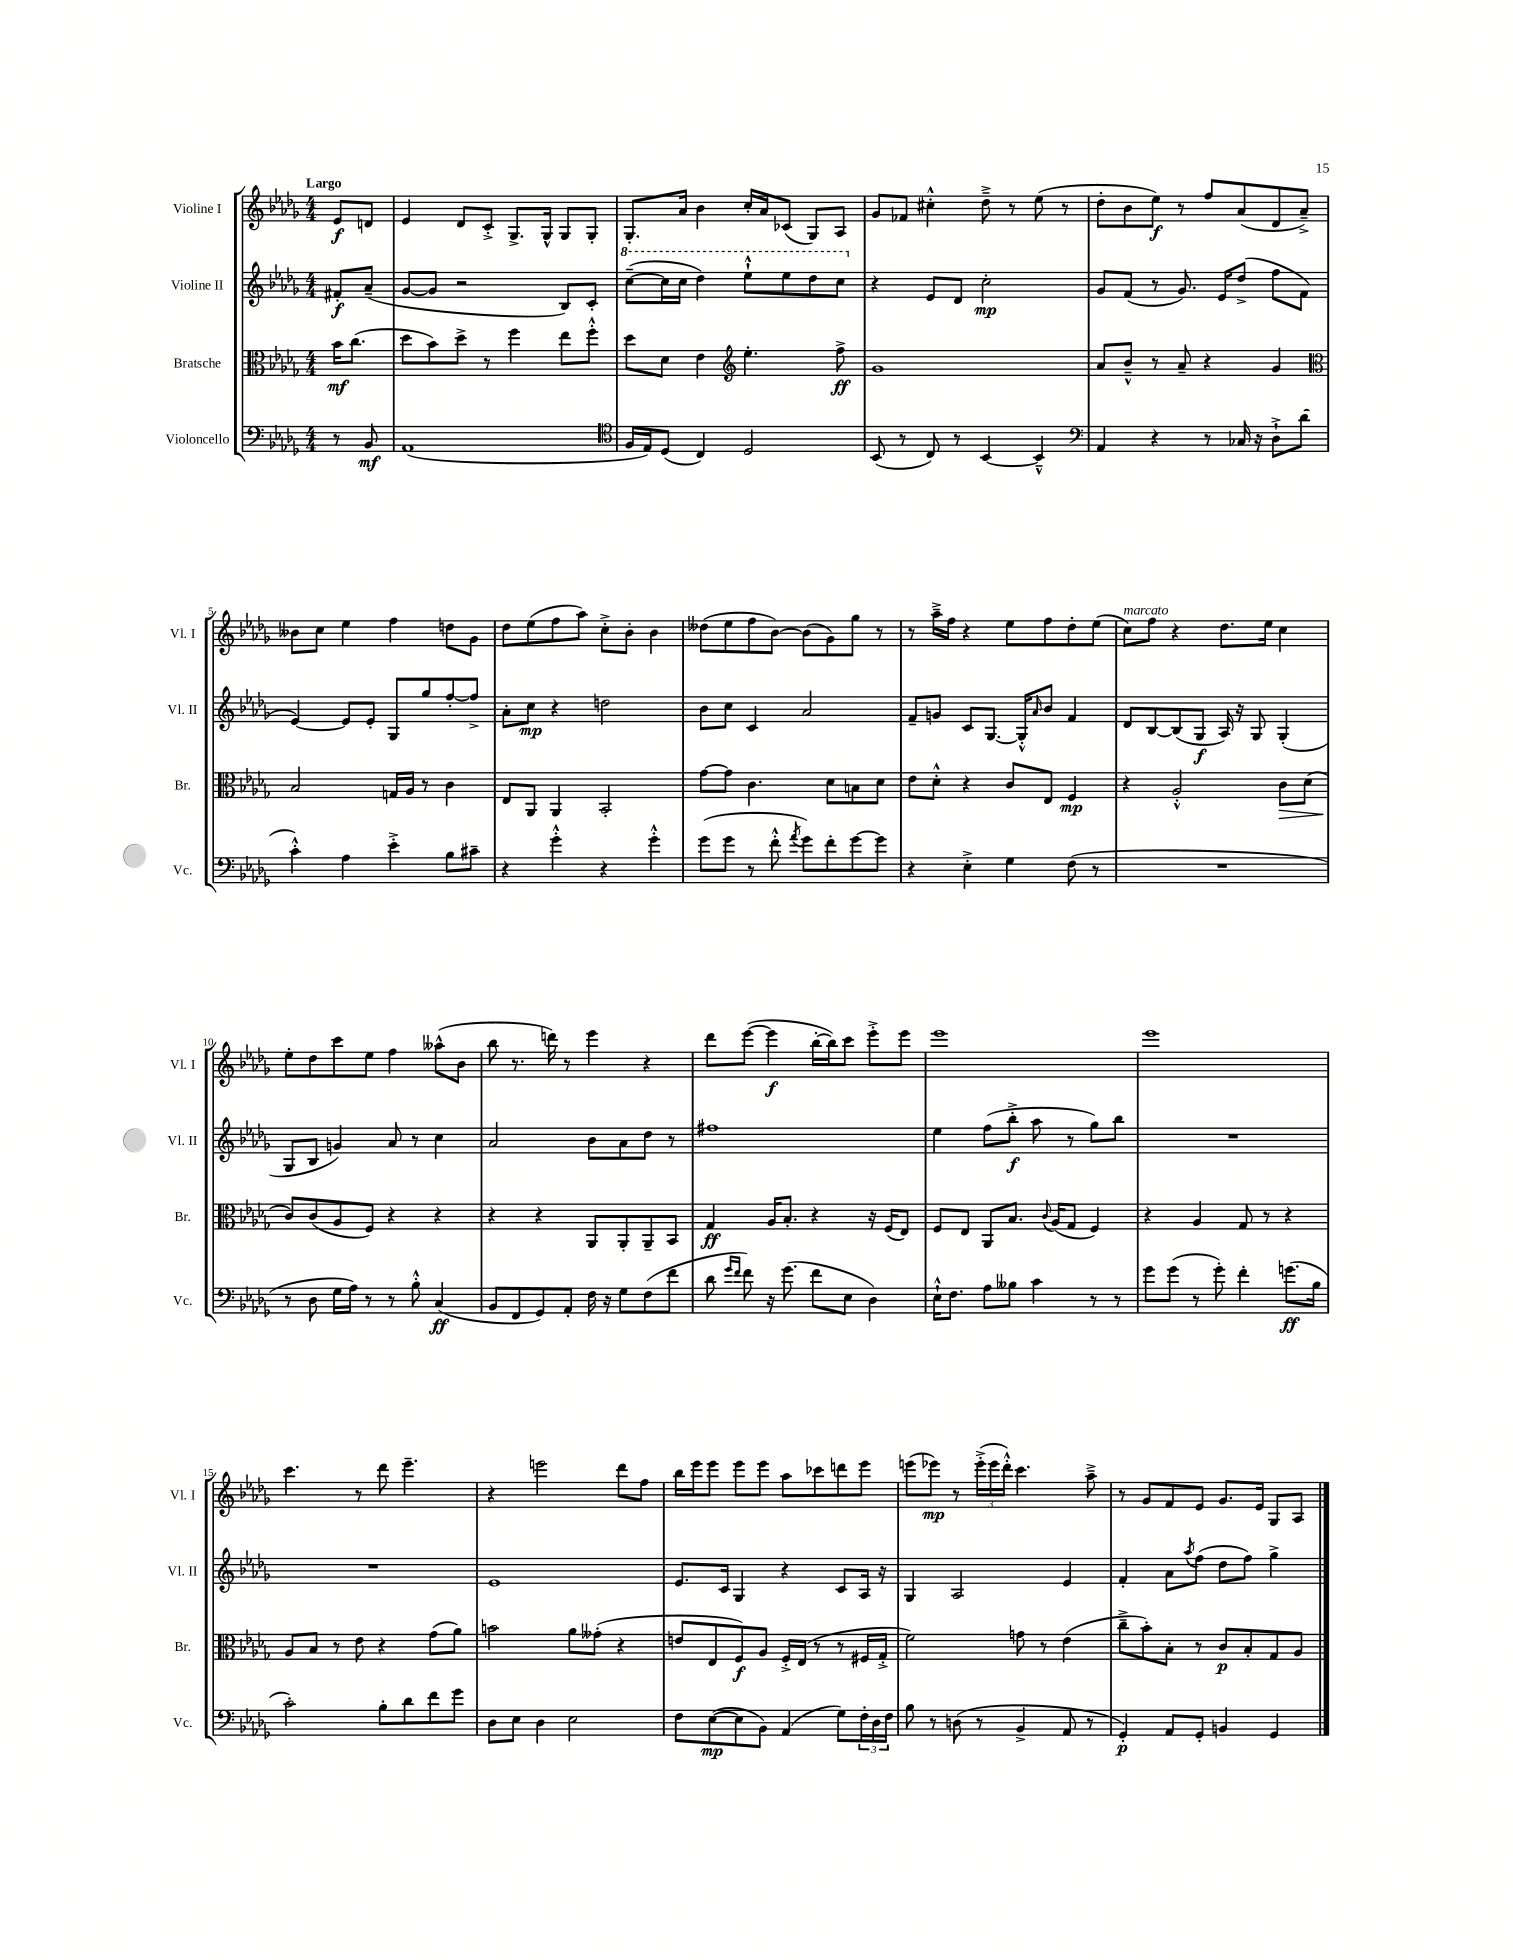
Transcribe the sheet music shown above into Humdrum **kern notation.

**kern	**kern	**kern	**kern
*staff4	*staff3	*staff2	*staff1
*clefF4	*clefC3	*clefG2	*clefG2
*k[b-e-a-d-g-]	*k[b-e-a-d-g-]	*k[b-e-a-d-g-]	*k[b-e-a-d-g-]
*M4/4	*M4/4	*M4/4	*M4/4
8r	16b-\LK	8f#'/L	8e-/L
.	(8.cc\J	.	.
8BB-/	.	(8a-~/J	8d/J
=	=	=	=
(1AA-	8dd-\L	[8g-/L	4e-/
.	8b-\)	8g-/]J	.
.	8dd-^\J	2r	8d-/L
.	8r	.	8c'^/J
.	4ff\	.	8.G-^/L
.	.	.	16G-^^/Jk
.	8ee-\L	8B-/L)	8G-/L
.	8ff'^^\J	8c'/J	8G-'/J
=	=	=	=
*clefC4	*	*	*
16F/LL	8dd-\L	([8ccc~\L	8.G-'/L
16E-/J)	.	.	.
(8D-/J	8d-\J	16ccc\]L	.
.	.	16ccc\JJ	16a-/Jk
4C/)	4e-\	4ddd-\)	4b-\
*	*clefG2	*	*
2D-/	4.ee-'\	8eee-`^^\L	16cc'/LL
.	.	.	16a-/J
.	.	8eee-\	(8c-/J
.	.	8ddd-\	8G-/L)
.	8ff^\	8ccc\J	8A-/J
=	=	=	=
(8BB-/	1g-	4r	8g-/L
8r	.	.	8f-/J
8C/)	.	8e-/L	4cc#'^^\
8r	.	8d-/J	.
[4BB-/	.	2cc'\	8dd-~^\
.	.	.	8r
4BB-~^^/]	.	.	(8ee-\
.	.	.	8r
=	=	=	=
*clefF4	*	*	*
4AA-/	8a-/L	8g-/L	8dd-'\L
.	8b-~^^/J	(8f/J	8b-\
4r	8r	8r	8ee-\J)
.	8a-~/	8.g-/)	8r
8r	4r	.	8ff/L
.	.	16e-/LK	.
16C-/	.	(8dd-^/J	(8a-/
16r	.	.	.
8D-`^\L	4g-/	8ff\L	8d-/
(8d-\J	.	8f\J	8a-~^/J)
=	=	=	=
*	*clefC3	*	*
4c'^^\)	2B-/	[4e-/)	8b--\L
.	.	.	8cc\J
4A-\	.	8e-/]L	4ee-\
.	.	8e-'/J	.
4e-'^\	16G/LL	8G-/L	4ff\
.	16A-/JJ	.	.
.	8r	8gg-/	.
8B-\L	4c\	[8ff'/	8dd\L
8c#~\J	.	8ff^/]J	8g-\J
=	=	=	=
4r	8E-/L	8a-'\L	8dd-\L
.	8AA-/J	8cc\J	(8ee-\
4g-'^^\	4AA-/	4r	8ff\
.	.	.	8aa-\J)
4r	2BB-'/	2dd\	8cc'^\L
.	.	.	8b-'\J
4g-'^^\	.	.	4b-\
=	=	=	=
(8g-\L	[8g-\L	8b-\L	(8dd--\L
8g-\J	8g-\]J	8cc\J	8ee-\
8r	4.c\	4c/	8ff\
8f'^^\	.	.	[8b-\J)
8qa-/	.	.	.
8g-\L)	.	2a-/	(8b-\]L
8f'\	8d-\L	.	8g-\)
[8g-\	8B\	.	8gg-\J
8g-\]J	8d-\J	.	8r
=	=	=	=
4r	8e-\L	8f~/L	8r
.	8d-'^^\J	8g/J	16aa-~^\LL
.	.	.	16ff\JJ
4E-'^\	4r	8c/L	4r
.	.	[8.G-/J	.
4G-\	8c/L	.	8ee-\L
.	.	16G-'^^/]LK	.
.	.	16qqa-/	.
.	8E-/J	8b-/J	8ff\
(8F\	4F/	4f/	8dd-'\
8r	.	.	(8ee-\J
=	=	=	=
1r	4r	8d-/L	8cc\L)
.	.	[8B-/	8ff\J
.	2A-'^^/	(8B-/]	4r
.	.	8G-/J	.
.	.	16A-/)	8.dd-\L
.	.	16r	.
.	.	8G-/	.
.	.	.	16ee-\Jk
.	8c\L	(4G-'/	4cc\
.	(8d-\J	.	.
=	=	=	=
8r	8c/L)	8G-/L	8ee-'\L
8D-\	(8c/	8B-/J	8dd-\
16G-\LL	8A-/	4g/)	8ccc\
16A-\JJ)	.	.	.
8r	8F/J)	.	8ee-\J
8r	4r	8a-/	4ff\
8B-'^^\	.	8r	.
(4C/	4r	4cc\	(8aa--^^\L
.	.	.	8b-\J
=	=	=	=
8BB-/L	4r	2a-/	8bb-\
8FF/	.	.	8.r
8GG-/)	4r	.	.
.	.	.	16ddd\)
8AA-'/J	.	.	8r
16F\	8AA-/L	8b-\L	4eee-\
16r	.	.	.
8G-\L	8AA-'/	8a-\	.
(8F\	8AA-~/	8dd-\J	4r
8f\J	8BB-/J	8r	.
=	=	=	=
8d-\	4G-/	1ff#	8ddd-\L
16qqg-/LL	.	.	.
16qqf/JJ	.	.	.
8f\)	.	.	([8eee-\J
16r	16A-/LK	.	4eee-\]
(8.g-\	8.B-'/J	.	.
8f\L	4r	.	[16bb-'\LL
.	.	.	16bb-\]J)
8E-\J	.	.	8ccc\J
4D-\)	16r	.	8eee-'^\L
.	(16F/LK	.	.
.	8E-/J)	.	8eee-\J
=	=	=	=
16E-`^^\LK	8F/L	4ee-\	1eee-
8.F\J	.	.	.
.	8E-/J	.	.
8A-\L	8AA-/L	(8ff\L	.
8B--\J	8.B-/J	8bb-'^\J	.
4c\	.	8aa-\	.
.	8qqc/	.	.
.	(16A-/LK	.	.
.	8G-/J	8r	.
8r	4F/)	8gg-\L)	.
8r	.	8bb-\J	.
=	=	=	=
8g-\L	4r	1r	1eee-
(8g-\J	.	.	.
8r	4A-/	.	.
8g-'\)	.	.	.
4f'\	8G-/	.	.
.	8r	.	.
(8.g\L	4r	.	.
16B-\Jk	.	.	.
=	=	=	=
2c'\)	8A-/L	1r	4.ccc\
.	8B-/J	.	.
.	8r	.	.
.	8e-\	.	8r
8B-'\L	4r	.	8ddd-\
8d-\	.	.	4.eee-~\
8f\	(8g-\L	.	.
8g-\J	8a-\J)	.	.
=	=	=	=
8D-\L	2b\	1e-	4r
8E-\J	.	.	.
4D-\	.	.	2eee\
2E-\	8a-\L	.	.
.	(8g--'\J	.	.
.	4r	.	8ddd-\L
.	.	.	8ff\J
=	=	=	=
8F\L	8e/L	8.e-/L	16bb-\LL
.	.	.	16eee-\J
([8E-\	8E-/	.	8eee-\J
.	.	16c/Jk	.
8E-\]	8F/)	4G-/	8eee-\L
8BB-\J)	8A-/J	.	8eee-\J
(4AA-/	16F'^/LL	4r	8aa-\L
.	(16E-/JJ	.	.
.	8r	.	8ccc-\
8G-\L)	8r	8c/L	8ddd\
24F'\L	16F#/LL	16A-/Jk	8eee-\J
24D-\	.	.	.
.	16G-'^/JJ	16r	.
24F\JJ	.	.	.
=	=	=	=
8B-\	2f\)	4G-/	(8eee\L
8r	.	.	8eee-\J)
(8D\	.	2A-/	8r
8r	.	.	(24eee-'^\LL
.	.	.	24eee-\
.	.	.	24ddd-'^^\JJ)
4BB-^/	8g\	.	4.ccc\
.	8r	.	.
8AA-/	(4e-\	4e-/	.
8r	.	.	8aa-~^\
=	=	=	=
4GG-'/)	8cc~^\L	4f'/	8r
.	8b-'\)	.	8g-/L
8AA-/L	8B-'\J	8a-\L	8f/
.	.	8qaa-/	.
8GG-'/J	8r	(8ff\J	8e-/J
4BB/	8c/L	8dd-\L	8.g-/L
.	8B-'/	8ff\J)	.
.	.	.	16e-/Jk
4GG-/	8G-/	4gg-^\	8G-/L
.	8A-/J	.	8A-/J
==	==	==	==
*-	*-	*-	*-
